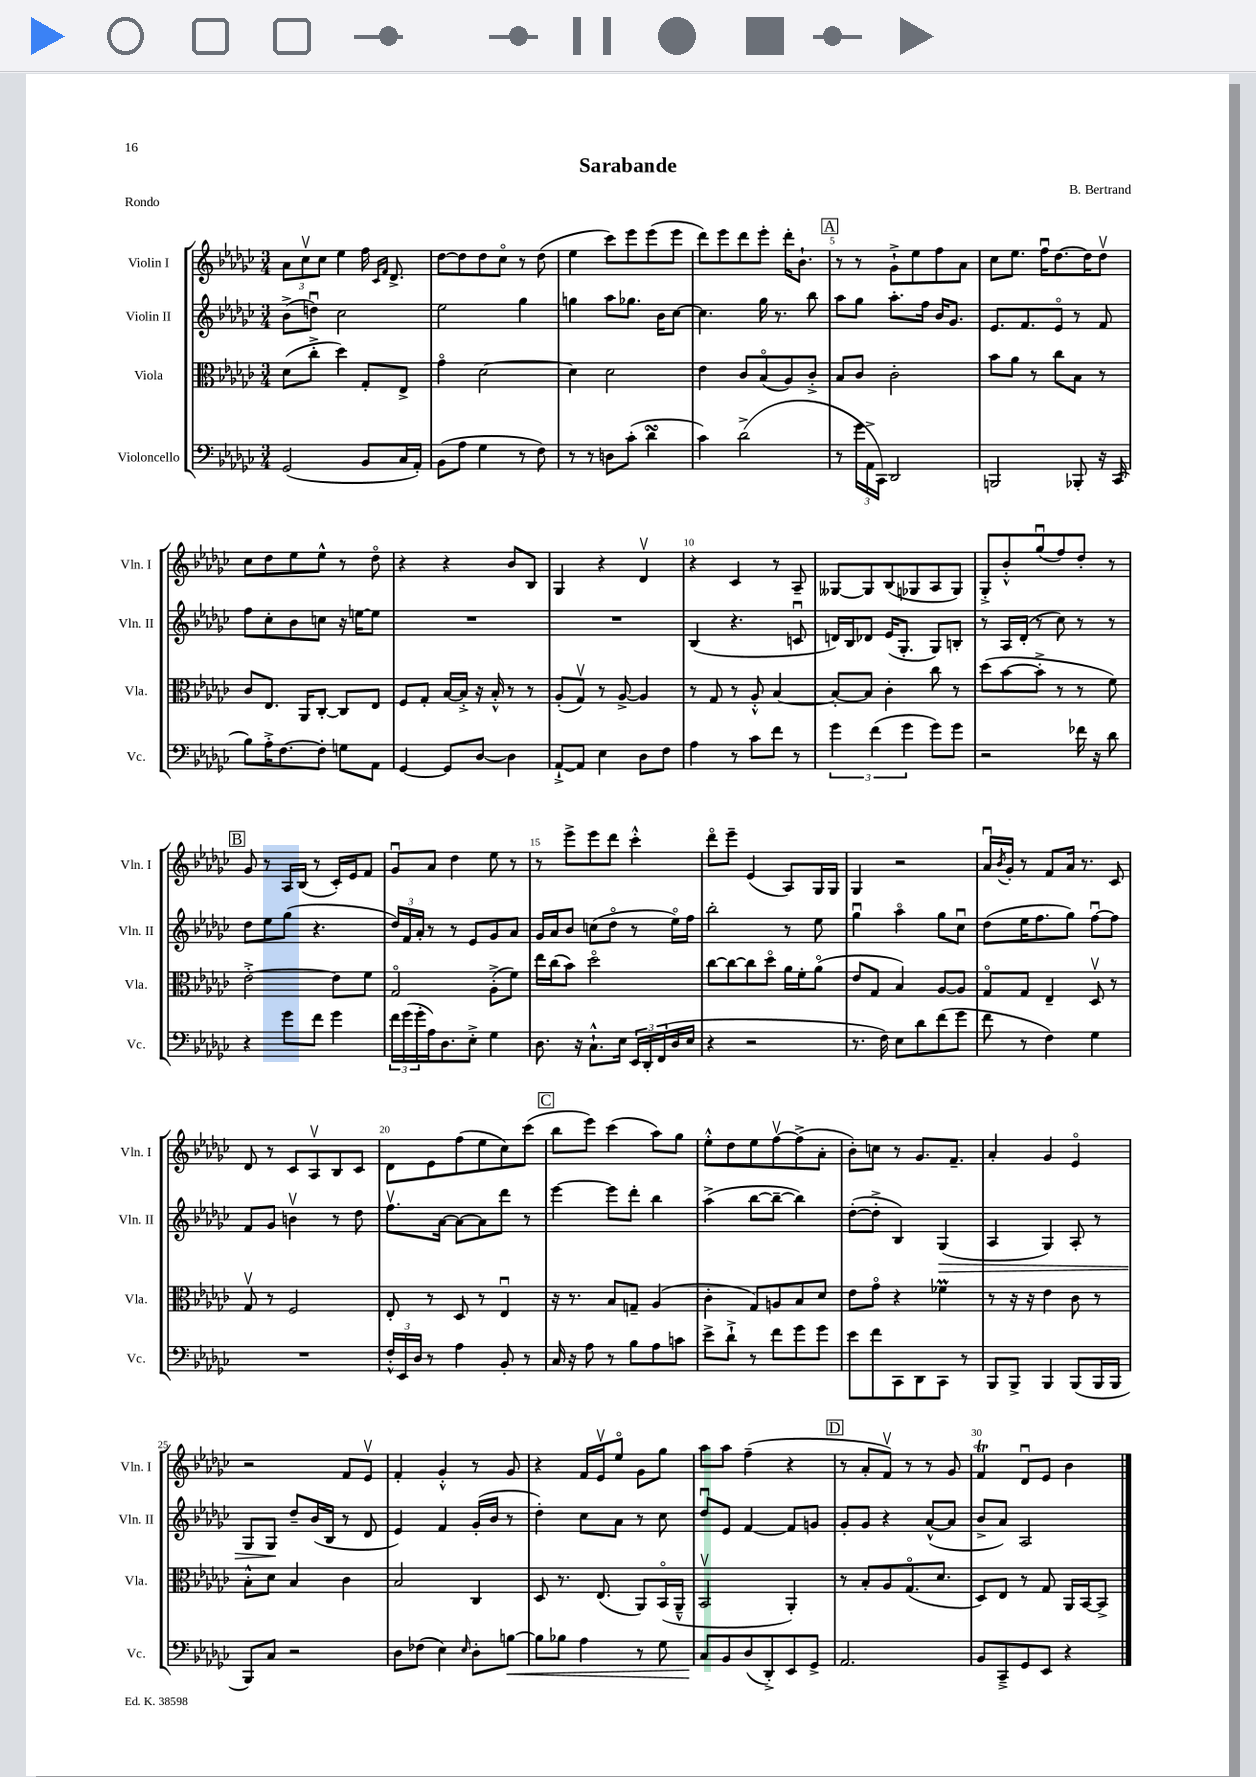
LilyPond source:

\header { title = "Sarabande" composer = "B. Bertrand" piece = "Rondo" }
<<
\new StaffGroup <<
\new Staff = "s0" \with { instrumentName = "Violin I" shortInstrumentName = "Vln. I" } {
    \clef treble \key ges \major \numericTimeSignature \time 3/4
    \tuplet 3/2 { aes'8 ces''8\upbow ces''8 } ees''4 f''16 \grace { ces'16 f'16 } des'8.-> |
    des''8~ des''8 des''8 ces''8\flageolet r8 des''8( |
    ees''4 ces'''8) ees'''8 ees'''8( ees'''8 |
    des'''8) ees'''8 des'''8 ees'''8-. des'''16-. bes'8.-! |
    \mark \markup { \box "A" } r8 r8 ges'8-!-> ees''8 f''8 aes'8 |
    ces''8 ees''8. f''16\downbow des''8.~ des''16 des''8\upbow |
    ces''8 des''8 ees''8 ees''8-^ r8 des''8\flageolet |
    r4 r4 bes'8 bes8 |
    ges4 r4 des'4\upbow |
    r4 ces'4 r8 aes8-- |
    geses8~ geses8 bes8( ges8 aes8 ges8) |
    ges8-.-> bes'8-.-^ ges''8\downbow( f''8) des''8-. r8 |
    \mark \markup { \box "B" } ges'8 r8 aes16 bes16( r8 ces'16-.) ees'16 f'8 |
    ges'8\downbow aes'8 des''4 ees''8 r8 |
    r8 ees'''8-> ees'''8 des'''8 ces'''4-.-^ |
    des'''8\flageolet ees'''8-- ees'4( aes8) ges16 ges16 |
    ges4 r2 |
    aes'16\downbow \acciaccatura { bes'8 } ges'16-. r8 f'8 aes'16 r8. ces'8 |
    des'8 r8 ces'8 aes8\upbow bes8 ces'8 |
    des'8 ees'8 f''8( ees''8 ces''8) ces'''8( |
    \mark \markup { \box "C" } bes''8 ees'''8) ces'''4( aes''8) ges''8 |
    ees''8-.-^ des''8 ees''8 f''8~\upbow f''8->( aes'8-. |
    bes'8-.) c''8 r8 ges'8. f'8.-- |
    aes'4-. ges'4 ees'4\flageolet |
    r2 f'8 ees'8\upbow |
    f'4-. ges'4-.-^ r8 ges'8 |
    r4 f'16 ees'16\upbow ees''8\flageolet ges'8 ges''8 |
    aes''8 aes''8 f''4--( r4 |
    \mark \markup { \box "D" } r8 aes'8-. f'8\upbow) r8 r8 ges'8 |
    f'4\trill des'8\downbow ees'8 bes'4 \bar "|." |
}
\new Staff = "s1" \with { instrumentName = "Violin II" shortInstrumentName = "Vln. II" } {
    \clef treble \key ges \major \numericTimeSignature \time 3/4
    bes'8->( d''8\downbow) ces''2 |
    ees''2 ges''4 |
    g''4 aes''8 ges''8. bes'16 ces''8~ |
    ces''4. ges''16 r8. bes''8 |
    \mark \markup { \box "A" } aes''8 ges''8 aes''8.-. f''16 bes'16 ges'8. |
    ees'8. f'8. ees'8\flageolet r8 f'8 |
    f''8 ces''8-. bes'8 c''8 r16 e''16~ e''8 |
    R2. |
    R2. |
    bes4( r4. c'8\downbow |
    d'16) bes16 des'8 ees'16( ges8.-. ges8) b8-. |
    r8 aes16 des'16-.( r8 ces''8) r8 r8 |
    \mark \markup { \box "B" } des''8 ees''8 ges''8( r4. |
    \tuplet 3/2 { des''16) f'16 aes'16-. } r8 r8 ees'8 ges'8 aes'8 |
    ges'16 aes'16 bes'8 c''8( des''8\flageolet r8 ees''16\flageolet) f''16 |
    bes''2-. r8 ees''8 |
    ges''4\downbow aes''4\flageolet ges''8 ces''8\downbow |
    des''8( ees''16 f''8. ges''8) f''8~\downbow f''8 |
    f'8 ges'8 b'4\upbow r8 des''8 |
    f''8.\upbow aes'16~ aes'8~ aes'8 des'''8 r8 |
    \mark \markup { \box "C" } ees'''4~ ees'''8 des'''8-. bes''4 |
    aes''4->( bes''8~ bes''8~-- bes''4) |
    des''8~-.( des''8-.-> bes4) ges4\>( |
    aes4 ges4) aes8-. r8 |
    ges8 ges8\! des''8-- bes'16( bes16 r8 des'8 |
    ees'4) f'4 ges'16-.( bes'16 r8 |
    des''4-.) ces''8 aes'8 r8 ces''8 |
    des''8\downbow ees'8 f'4~ f'8 g'8 |
    \mark \markup { \box "D" } ges'8-. ges'8 r4 aes'8~-^( aes'8 |
    bes'8-> aes'8) aes2 \bar "|." |
}
\new Staff = "s2" \with { instrumentName = "Viola" shortInstrumentName = "Vla." } {
    \clef alto \key ges \major \numericTimeSignature \time 3/4
    des'8( ces''8-.-> des''4) ges8-. ees8-> |
    ges'4\flageolet des'2~ |
    des'4 des'2 |
    ees'4 ces'8 bes8\flageolet( aes8) ces'8-.-> |
    \mark \markup { \box "A" } bes8 ces'8 ces'2-. |
    bes'8 aes'8 r8 ces''8 bes8 r8 |
    ces'8 ees8. aes,16 ces8~-. ces8 ees8 |
    f8 ges8-. bes16~ bes16-.-> r16 bes16-.-^ r8 r8 |
    aes8-.( ges8\upbow) r8 aes8~-> aes4 |
    r8 ges8 r8 aes8-.-^ bes4~ |
    bes8~-. bes8 ces'4-. ces''8 r8 |
    des''8( bes'8~ bes'8-.-> r8 r8 f'8) |
    \mark \markup { \box "B" } ees'2~-.-> ees'8 f'8 |
    ges2\flageolet aes8-.->( f'8) |
    ees''16 ces''16( bes'8) des''2\flageolet |
    ces''8~ ces''8~ ces''8 des''8\flageolet aes'16 f'16-. aes'8\flageolet( |
    ees'8 ges8 bes4) aes8~ aes8 |
    ges8\flageolet ges8 ees4-- des8\upbow r8 |
    ges8\upbow r8 f2 |
    ees8-. r8 des8 r8 ees4\downbow |
    \mark \markup { \box "C" } r16 r8. bes8 g8-- aes4( |
    ces'4-. ges8) a8 bes8 des'8 |
    ees'8 ges'8\flageolet r4 fes'4\prall |
    r8 r16 r16 ees'4 ces'8 r8 |
    bes8-.-^ des'8 bes4 ces'4 |
    bes2 ces4 |
    des8 r8. ees8.( aes,8) bes,16\flageolet( aes,16---^ |
    bes,2\upbow aes,4-.) |
    \mark \markup { \box "D" } r8 bes8-. aes8 ges8.\flageolet( des'8. |
    des8) ees8 r8 ges8 aes,16 bes,16~ bes,8-> \bar "|." |
}
\new Staff = "s3" \with { instrumentName = "Violoncello" shortInstrumentName = "Vc." } {
    \clef bass \key ges \major \numericTimeSignature \time 3/4
    ges,2( bes,8 ces16 aes,16-.) |
    bes,8( aes8 ges4 r8 f8) |
    r8 r8 d8 ces'8-.( des'4\turn |
    ces'4) des'2->( |
    \mark \markup { \box "A" } r8 \tuplet 3/2 { ges'16 aes,16-> ces,16) } des,2 |
    b,,2 bes,,8-. r16 ces,16( |
    bes8) aes16-.-> f8.~ f8-. g8 aes,8 |
    ges,4~ ges,8 des8~ des4 |
    aes,8~-!-> aes,8 ees4 des8 f8 |
    aes4 r8 ces'8 f'8 r8 |
    \tuplet 3/2 { ges'4 f'4( ges'4 } ges'8) ges'8 |
    r2 fes'16 r16 des'8 |
    \mark \markup { \box "B" } r4 ges'8 f'8 ges'4 |
    \tuplet 3/2 { f'16 ges'16( ges'16-. } aes16) des8. ees8-.-> ges4 |
    des8. r16 ces8.-!-^ ees16 \tuplet 3/2 { ees,16 des,16-. f,16( } des16 ees16 |
    r4 r2 |
    r8. f16) ees8 des'8 f'8( ges'8 |
    f'8 r8 f4) ges4 |
    R2. |
    \tuplet 3/2 { f16-.-^ ees,16 des16 } r8 aes4 bes,8-. r8 |
    \mark \markup { \box "C" } ces16 r16 aes8 r8 bes8 aes8 c'8 |
    ees'8-> des'8-!-> r8 f'8 ges'8 ges'8 |
    ees'8 f'8 ces,8 des,8 ces,8 r8 |
    bes,,8 bes,,8-> bes,,4 bes,,8( bes,,16 bes,,16 |
    bes,,8) ces8 r2 |
    des8 fes8( ees4) \grace { ees16 } des8-. b8~\< |
    b8 bes8 aes4 r8 ges8 |
    ces8\! bes,8 des8( des,8-.->) ees,8 ges,8-> |
    \mark \markup { \box "D" } aes,2. |
    bes,8 ces,8---> ges,8 ees,8 r4 \bar "|." |
}
>>
>>
\layout { \context { \Score \override BarNumber.break-visibility = ##(#f #t #t) barNumberVisibility = #(every-nth-bar-number-visible 5) } }
